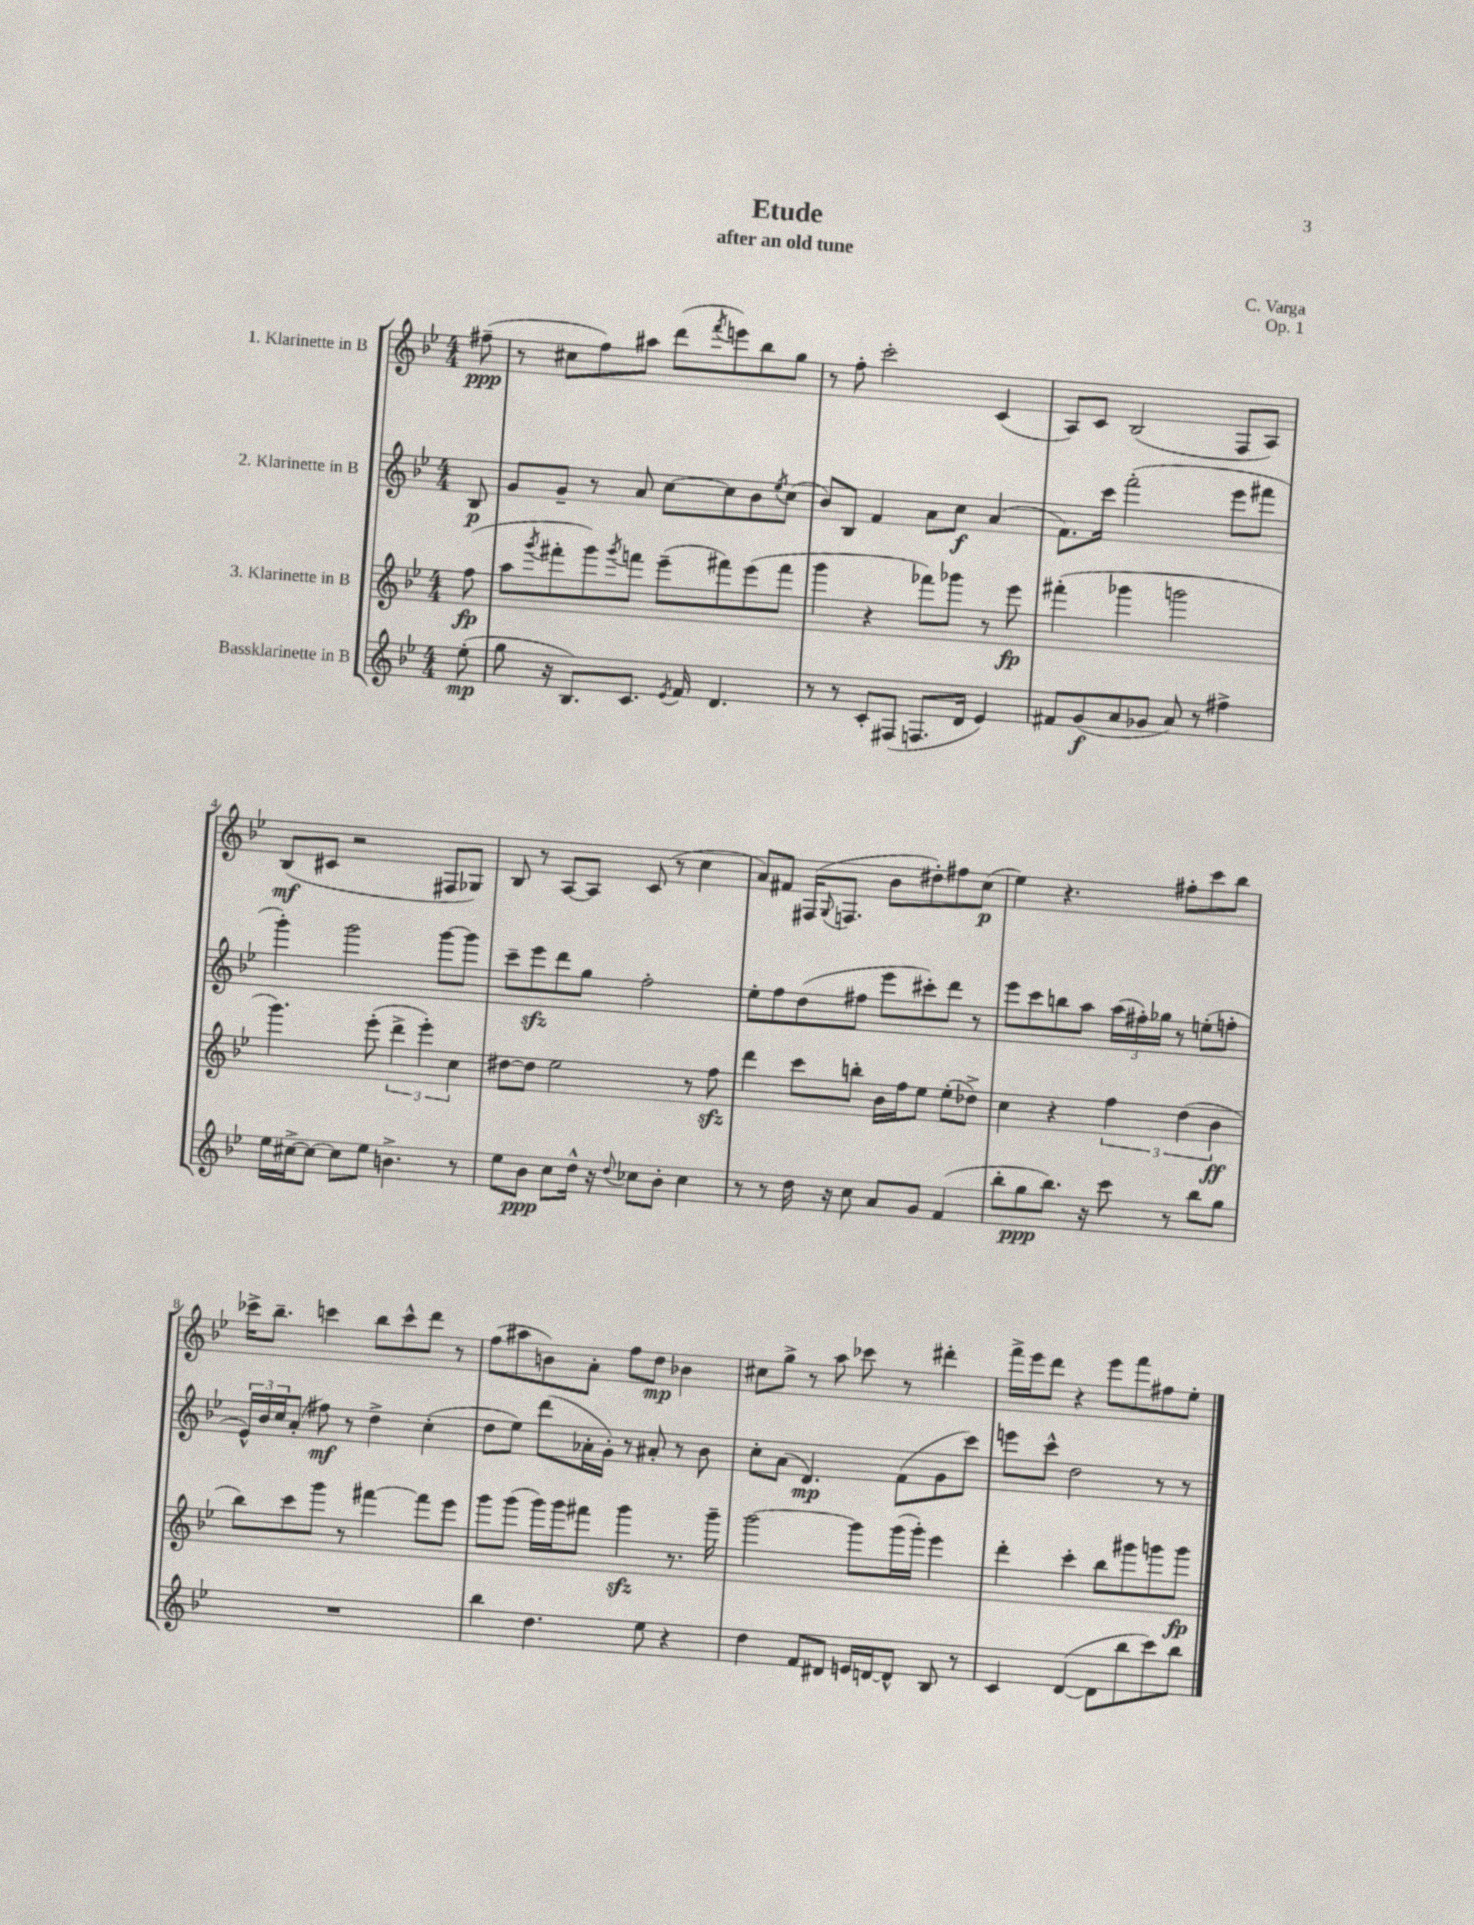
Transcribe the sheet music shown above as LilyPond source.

\header { title = "Etude" composer = "C. Varga" subtitle = "after an old tune" opus = "Op. 1" }
<<
\new StaffGroup <<
\new Staff = "s0" \with { instrumentName = "1. Klarinette in B" } {
    \clef treble \key bes \major \numericTimeSignature \time 4/4 \partial 8
    fis''8--\ppp( |
    r8 cis''8 f''8) ais''8 d'''8( \acciaccatura { f'''8 } e'''8) bes''8 g''8 |
    r8 f''8-. c'''2-. c'4( |
    a8) c'8 bes2( f8 a8) |
    bes8\mf( cis'8 r2 fis8 ges8) |
    bes8 r8 a8~ a8 c'8( r8 c''4 |
    a'8) fis'8 fis16( \appoggiatura { g8 } f8. bes'8 dis''8-.) fis''8 c''8\p( |
    ees''4) r4. fis''8-. c'''8 bes''8 |
    ces'''16-> bes''8.-- c'''4 bes''8 c'''8-^ d'''8 r8 |
    f''8( ais''8 b'8) a'8-. f''8 d''8\mp bes'4 |
    cis''8 g''8-> r8 a''8 ces'''8 r8 dis'''4-. |
    f'''16-> ees'''16 d'''8 r4 ees'''8 f'''8 fis''8 ees''8-. \bar "|." |
}
\new Staff = "s1" \with { instrumentName = "2. Klarinette in B" } {
    \clef treble \key bes \major \numericTimeSignature \time 4/4 \partial 8
    bes8\p |
    g'8 g'8-- r8 a'8 c''8~ c''8 bes'8 \acciaccatura { ees''8 } c''8( |
    bes'8) bes8 f'4 a'8 c''8\f a'4( |
    f'8.) c'''16 f'''2-.( ees'''8 fis'''8 |
    g'''4-.) g'''2 g'''8~ g'''8 |
    c'''8-- ees'''8\sfz d'''8 g''8 f''2-. |
    ees''8-. f''8 d''8( fis''8 ees'''8 cis'''8-.) d'''8 r8 |
    ees'''8 c'''8 b''8 a''8 \tuplet 3/2 { a''16( fis''16-.) ges''16 } r8 e''8-.( f''8-. |
    \tuplet 3/2 { ees'16-^) bes'16 c''16 } a'8-.( fis''8\mf) r8 d''4-> c''4-.( |
    d''8 ees''8) d'''8( aes'16-. g'16-.) r8 ais'8-. r8 bes'8 |
    c''8-. a'8( d'4.\mp) f'8( g'8 c'''8) |
    e'''8 c'''8-^ d''2 r8 r8 \bar "|." |
}
\new Staff = "s2" \with { instrumentName = "3. Klarinette in B" } {
    \clef treble \key bes \major \numericTimeSignature \time 4/4 \partial 8
    f''8\fp( |
    a''8 \acciaccatura { g'''8 } fis'''8-. g'''8) \acciaccatura { g'''8 } f'''8 ees'''8--( fis'''8) ees'''8( fis'''8 |
    g'''4 r4 fes'''8) ges'''8 r8 ees'''8\fp |
    fis'''4-.( ges'''4 g'''2 |
    g'''4.) ees'''8-.( \tuplet 3/2 { d'''4-> ees'''4-.) c''4 } |
    dis''8~ dis''8 ees''2 r8 f''8\sfz |
    d'''4 c'''8 b''8-. bes'16 f''16 ees''8 ees''8-.( des''8->) |
    c''4 r4 \tuplet 3/2 { f''4 d''4( bes'4\ff } |
    bes''8) c'''8 g'''8 r8 fis'''4~ fis'''8 ees'''8 |
    g'''8 g'''8( g'''16) g'''16 fis'''8 g'''4\sfz r8. g'''16-- |
    g'''2~ g'''8 g'''16( g'''16-.) ees'''4 |
    d'''4-. c'''4-. bes''8 gis'''8 g'''8 g'''8\fp \bar "|." |
}
\new Staff = "s3" \with { instrumentName = "Bassklarinette in B" } {
    \clef treble \key bes \major \numericTimeSignature \time 4/4 \partial 8
    ees''8-.\mp( |
    g''8 r16 bes8.) c'8. \acciaccatura { ees'8 } f'16 d'4. |
    r8 r8 c'8-. fis8( f8. d'16 ees'4) |
    fis'8 g'8\f( a'8 ges'8 a'8) r8 fis''4-> |
    ees''16 cis''16~-> cis''8~ cis''8 ees''8 b'4.-> r8 |
    ees''8 bes'8\ppp c''8 d''16-^ r16 \appoggiatura { d''8 } ces''8 bes'8-. ces''4 |
    r8 r8 d''16 r16 c''8 a'8 g'8 f'4( |
    bes''8-. g''8\ppp bes''8.) r16 c'''8 r8 bes''8 g''8 |
    R1 |
    bes''4 d''4. ees''8 r4 |
    d''4 f'8 dis'8 e'16 d'16~ d'8-^ bes8 r8 |
    c'4 d'4~( d'8 bes''8 c'''8) bes''8 \bar "|." |
}
>>
>>
